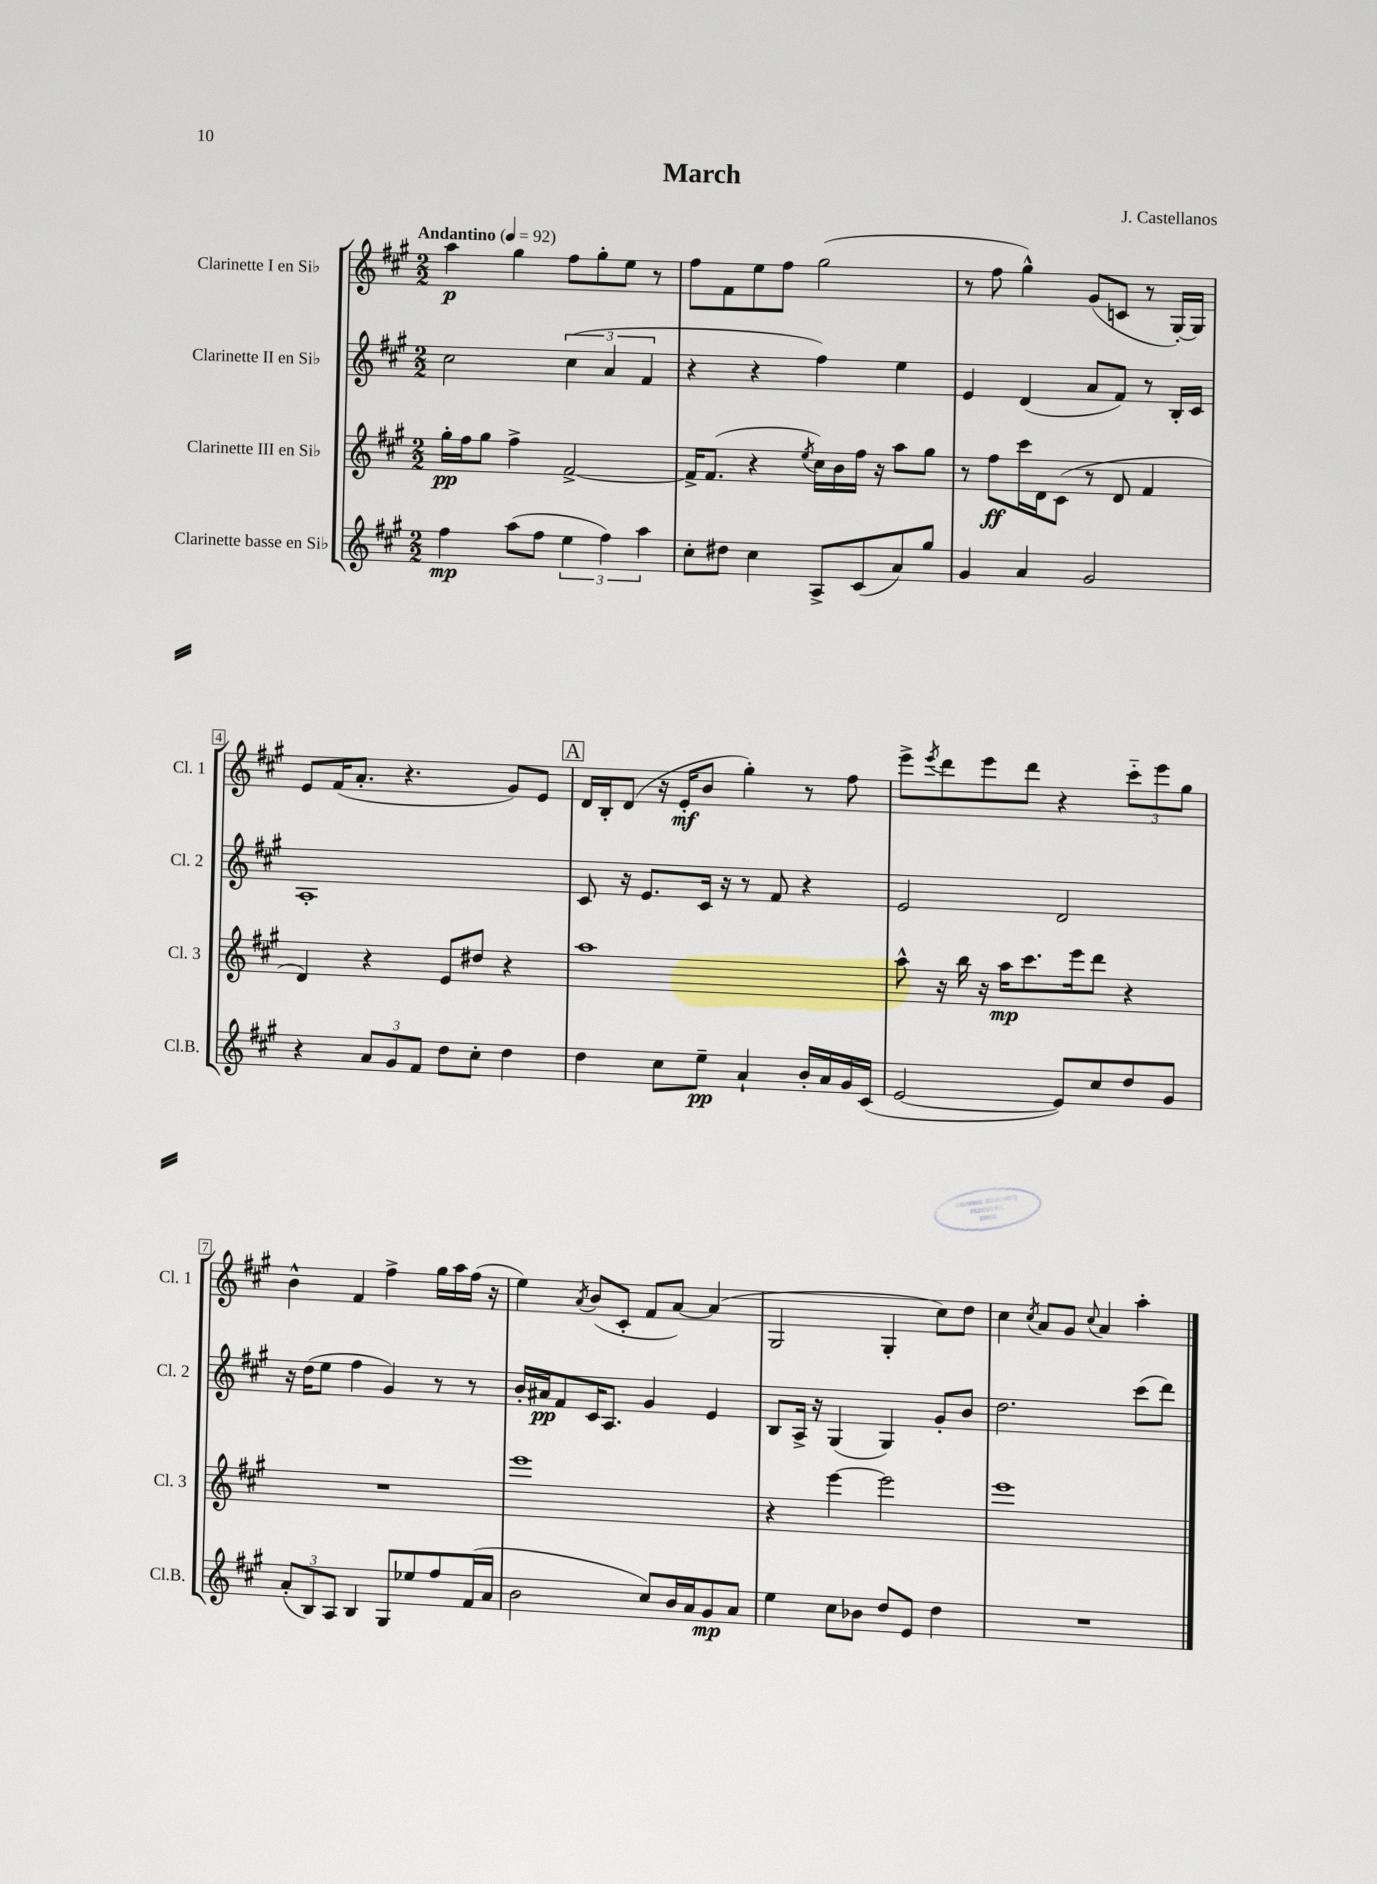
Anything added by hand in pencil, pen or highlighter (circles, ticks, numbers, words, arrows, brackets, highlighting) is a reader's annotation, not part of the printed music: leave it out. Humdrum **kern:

**kern	**kern	**kern	**kern
*staff4	*staff3	*staff2	*staff1
*clefG2	*clefG2	*clefG2	*clefG2
*k[f#c#g#]	*k[f#c#g#]	*k[f#c#g#]	*k[f#c#g#]
*M2/2	*M2/2	*M2/2	*M2/2
*MM92	*MM92	*MM92	*MM92
4ff#	16gg#'	2cc#	4aa
.	16ff#	.	.
.	8gg#	.	.
(8aa	4ff#^	.	4gg#
8ff#	.	.	.
6ee	[2f#^	(6cc#	8ff#
.	.	.	8gg#'
6ff#)	.	6a	.
.	.	.	8ee
6aa	.	6f#	.
.	.	.	8r
=	=	=	=
8cc#'	16f#^]	4r	8ff#
.	(8.f#	.	.
8dd#	.	.	8f#
4cc#	4r	4r	8ee
.	.	.	8ff#
.	8qee	.	.
8A^	16cc#)	4ff#)	(2gg#
.	16b	.	.
(8c#	16ff#	.	.
.	16r	.	.
8a)	8aa	4ee	.
8gg#	8gg#	.	.
=	=	=	=
4g#	8r	4e	8r
.	8ff#	.	8ff#
4a	16ccc#	(4d	4gg#^^)
.	16d	.	.
.	(8c#	.	.
2g#	8r	8a	(8g#
.	8d	8f#)	8c
.	4f#	8r	8r
.	.	16B'	[16G#')
.	.	16c#	16G#]
=	=	=	=
4r	4d)	1A'	8e
.	.	.	(16f#
.	.	.	8.a'
12a	4r	.	.
12g#	.	.	.
.	.	.	4.r
12f#	.	.	.
8dd	8e	.	.
8cc#'	8dd#	.	.
4dd	4r	.	8g#)
.	.	.	8e
=	=	=	=
4dd	1aa	8c#	16d
.	.	.	16B'
.	.	16r	(8d
.	.	8.e	.
8cc#	.	.	16r
.	.	.	16e'
8ee~	.	16c#	8b
.	.	16r	.
4a`	.	8r	4gg#')
.	.	8f#	.
16b'	.	4r	8r
16a	.	.	.
16g#	.	.	8ff#
(16c#	.	.	.
=	=	=	=
[2e	8aa^^	2e	8eee^
.	.	.	8qeee
.	16r	.	8ddd
.	16bb	.	.
.	16r	.	8eee
.	16aa	.	.
.	8.ccc#	.	8ddd
8e])	.	2d	4r
.	16eee	.	.
8cc#	8ddd	.	.
8dd	4r	.	12ccc#'~
.	.	.	12eee
8g#	.	.	.
.	.	.	12gg#
=	=	=	=
(12a'	1r	16r	4b^^
.	.	(16dd	.
12B)	.	.	.
.	.	8ee	.
12A	.	.	.
4B	.	4ff#	4f#
8G#	.	4g#)	4ff#^
8ee-	.	.	.
8ff#	.	8r	16gg#
.	.	.	16aa
(16f#	.	8r	(16ff#
16a	.	.	16r
=	=	=	=
2b	1eee	16b'	4ee)
.	.	16a#	.
.	.	8f#	.
.	.	.	8qa
.	.	16c#	(8b
.	.	8.A	.
.	.	.	8c#'
8cc#)	.	4g#	8f#
16b	.	.	[8a)
16a	.	.	.
8g#	.	4e	(4a]
8a	.	.	.
=	=	=	=
4ee	4r	8B	2G#
.	.	16A^	.
.	.	16r	.
8cc#	[4eee	(4G#	.
8b-	.	.	.
8dd	2eee]	4G#)	4G#'
8e	.	.	.
4dd	.	8g#'	8cc#)
.	.	8b	8dd
=	=	=	=
1r	1eee	2.dd	4cc#
.	.	.	8qcc#
.	.	.	8a
.	.	.	8g#
.	.	.	8qqcc#
.	.	.	4a
.	.	(8ccc#	4aa'
.	.	8ddd)	.
==	==	==	==
*-	*-	*-	*-
